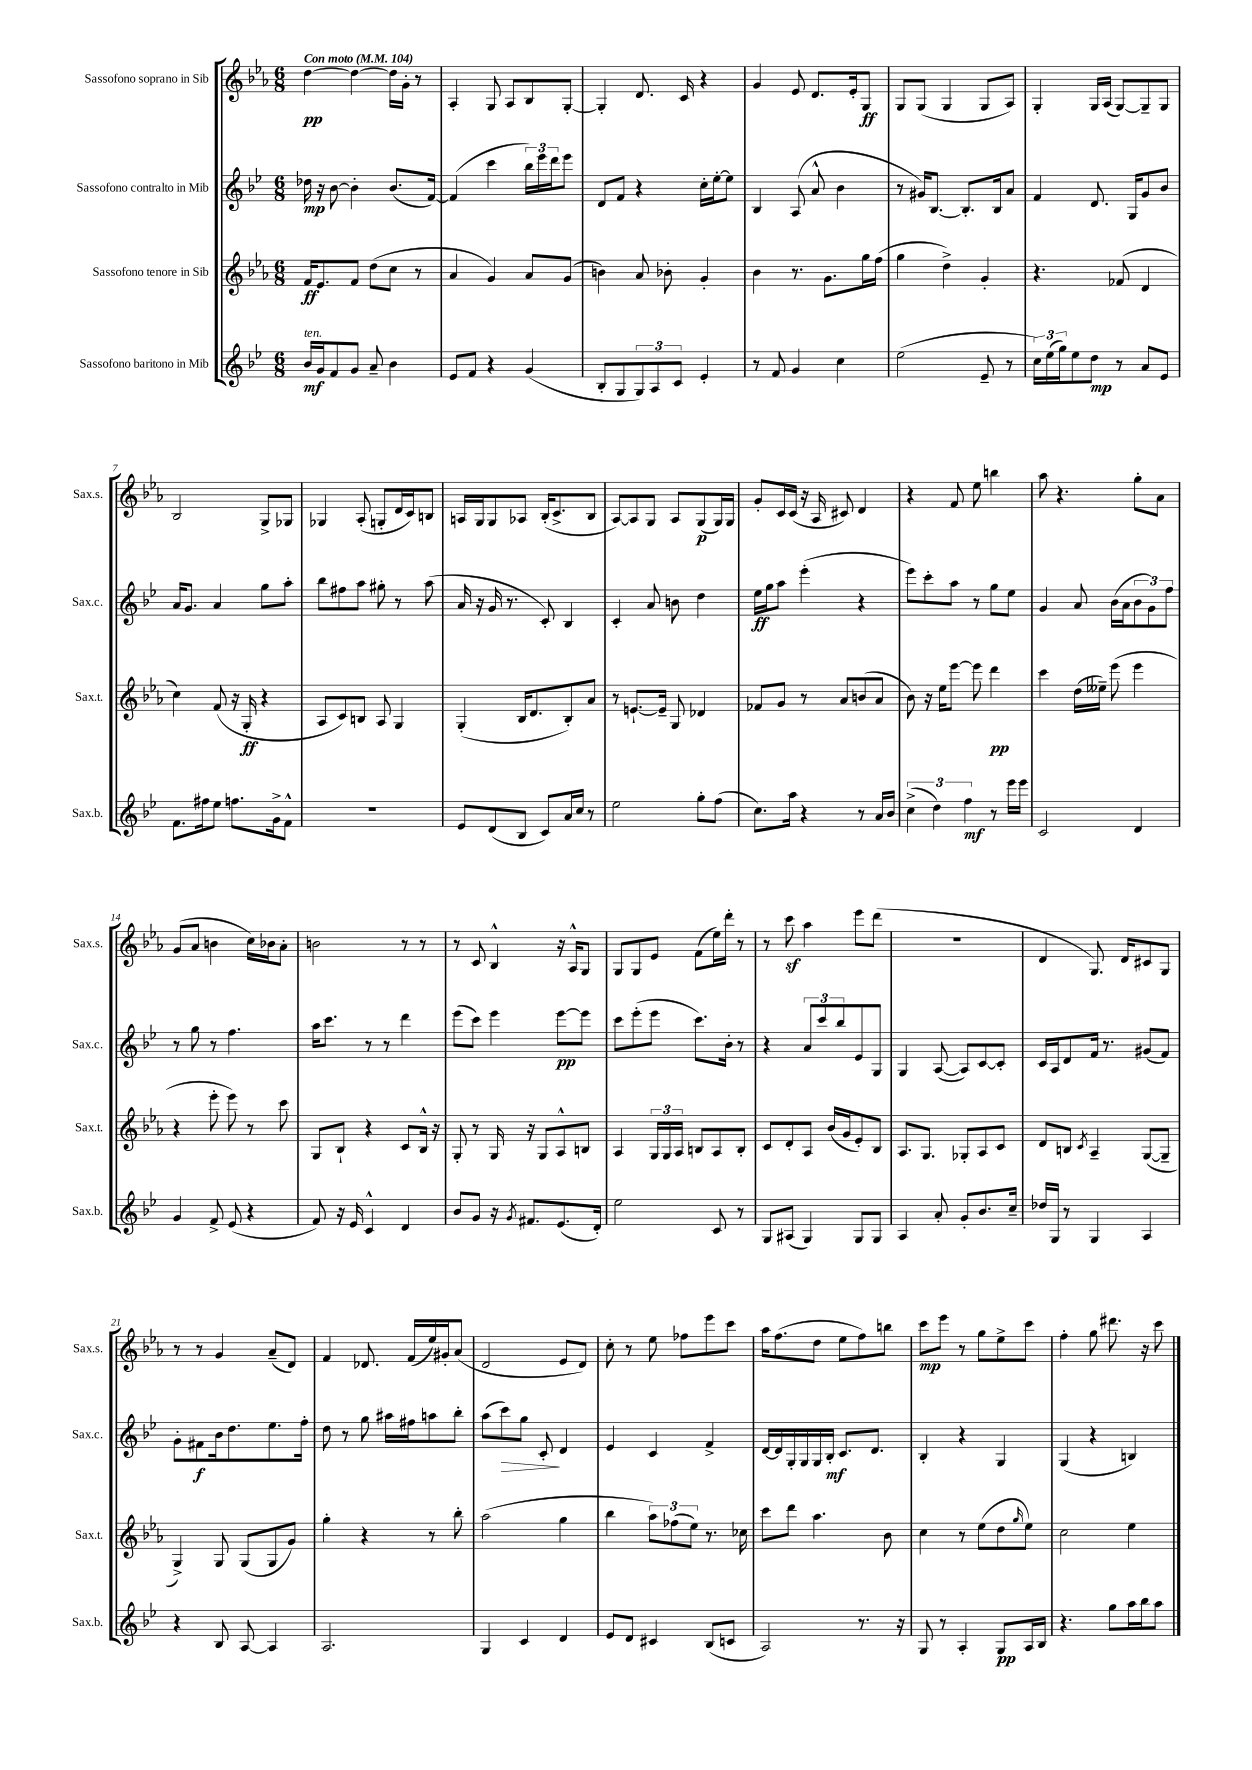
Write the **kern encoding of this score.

**kern	**kern	**kern	**kern
*staff4	*staff3	*staff2	*staff1
*clefG2	*clefG2	*clefG2	*clefG2
*k[b-e-]	*k[b-e-a-]	*k[b-e-]	*k[b-e-a-]
*M6/8	*M6/8	*M6/8	*M6/8
*MM104	*MM104	*MM104	*MM104
16b-/LL	16f/LK	16dd-\	[4dd\
16g/J	8.e-/	16r	.
8f/	.	[8b-\	.
8g/J	8f/J	4b-'\]	4dd\_
8a~/	(8dd\L	.	.
4b-\	8cc\J	(8.b-/L	16dd\]LL
.	.	.	16g'\JJ
.	8r	.	8r
.	.	[16f/Jk)	.
=	=	=	=
8e-/L	4a-/	(4f/]	4A-'/
8f/J	.	.	.
4r	4g/)	4ccc\	8G/
.	.	.	8A-/L
(4g/	8a-/L	24bb-\LL)	8B-/
.	.	24eee-\	.
.	.	24ddd\J	.
.	(8g/J	8eee-\J	[8G'/J
=	=	=	=
8B-'/L	4b\)	8d/L	4G'/]
8G/	.	8f/J	.
12G/)	8a-/	4r	8.d/
12A/	.	.	.
.	8b-'\	.	.
12c/J	.	.	.
.	.	.	16c/
4e-'/	4g'/	16cc'\LL	4r
.	.	[16ee-'\J	.
.	.	8ee-\]J	.
=	=	=	=
8r	4b-\	4B-/	4g/
8f/	.	.	.
4g/	8.r	(8A/	8e-/
.	.	8a^^/	8.d/L
.	8.g\L	.	.
4cc\	.	4b-\	.
.	.	.	16e-'/k
.	16gg\L	.	8G/J
.	(16ff\JJ	.	.
=	=	=	=
(2ee-\	4gg\	8r	8G/L
.	.	16g#/LK)	(8G/J
.	.	[8.B-/J	.
.	4dd^\)	.	4G/
.	.	8.B-'/]L	.
8e-~/	4g'/	.	8G/L
.	.	16B-/k	.
8r	.	8a/J	8A-/J)
=	=	=	=
24cc\LL)	4.r	4f/	4G'/
(24ee-\	.	.	.
24gg\J)	.	.	.
8ee-\	.	.	.
8dd\J	.	8.d/	16G/LL
.	.	.	(16A-/JJ
8r	(8f-/	.	[8G/L)
.	.	16G/LK	.
8a/L	4d/	8g/	8G~/]
8e-/J	.	8b-/J	8G/J
=	=	=	=
8.f\L	4cc\)	16a/LK	2B-/
.	.	8.g/J	.
16ff#\k	.	.	.
8ee-\J	(8f/	4a/	.
8.ff\L	16r	.	.
.	16G'/	.	.
.	4r	8gg\L	8G^/L
16g^\k	.	.	.
8f^^\J	.	8aa'\J	8G-/J
=	=	=	=
2.r	8A-/L	8bb-\L	4G-/
.	8c/)	8ff#\	.
.	8B/J	8aa\J	(8A-'/
.	8A-/	8gg#'\	8G'/L
.	4G/	8r	16d/L
.	.	.	16c/J)
.	.	(8aa\	8B/J
=	=	=	=
8e-/L	(4G'/	16a/	16A/LL
.	.	16r	16G/J
(8d/	.	16g/	8G/
.	.	8.r	.
8B-/J	16B-/LK	.	8A-/J
.	8.d/	.	.
8c/L)	.	8c'/)	(16B-'/LK
.	.	.	8.c^/
16a/L	8B-'/)	4B-/	.
16cc/JJ	.	.	.
8r	8a-/J	.	8B-/J
=	=	=	=
2ee-\	8r	4c'/	[8A-/L)
.	[8.e`/L	.	8A-/]
.	.	8a/	8G/J
.	16e~/]Jk	.	.
.	8G/	8b\	8A-/L
8gg'\L	4d-/	4dd\	(8G/
(8ff\J	.	.	16G/L)
.	.	.	16G/JJ
=	=	=	=
8.cc\L)	8f-/L	16ee-\LL	8g'/L
.	.	16gg\J	.
.	8g/J	8aa\J	16c/L
16aa\Jk	.	.	(16c/JJ
4r	8r	(4eee-'\	16r
.	.	.	16A-/
.	8a-/L	.	8c#/)
8r	(8b/	4r	4d/
16a/LL	8a-/J	.	.
16b-/JJ	.	.	.
=	=	=	=
(6cc^\	8b-\)	8eee-\L)	4r
.	16r	8ccc'\	.
6dd\)	.	.	.
.	16ee-\LK	.	.
.	[8eee-\J	8aa\J	8f/
6ff\	.	.	.
.	8eee-\]	8r	8ee-\
8r	4ddd\	8gg\L	4bb\
16eee-\LL	.	8ee-\J	.
16eee-\JJ	.	.	.
=	=	=	=
2c/	4ccc\	4g/	8aa-\
.	.	.	4.r
.	(16dd\LL	8a/	.
.	16ee--~\JJ)	.	.
.	(8eee-\	(16b-\LL	.
.	.	16a\J	.
4d/	4eee-\	12b-\	8gg'\L
.	.	12g\)	.
.	.	.	8a-\J
.	.	12ff\J	.
=	=	=	=
4g/	4r	8r	(8g/L
.	.	8gg\	8a-/J
8f^/	8eee-'\	8r	4b\
(8e-/	8eee-\)	4.ff\	.
4r	8r	.	16cc\LL)
.	.	.	16b-\J
.	8ccc\	.	8a-'\J
=	=	=	=
8f/)	8G/L	16aa\LK	2b\
.	.	8.ccc\J	.
16r	8B-`/J	.	.
16e-/	.	.	.
4c^^/	4r	8r	.
.	.	8r	.
4d/	8c/L	4ddd\	8r
.	16B-^^/Jk	.	8r
.	16r	.	.
=	=	=	=
8b-/L	8G'/	(8eee-\L	8r
8g/J	8r	8ccc\J)	8c/
16r	16G/	4eee-\	4B-^^/
8qg/	.	.	.
8.f#/L	16r	.	.
.	8G/L	.	.
(8.e-/	8A-^^/	[8eee-\L	16r
.	.	.	16A-^^/LK
.	8B/J	8eee-\]J	8G/J
16d'/Jk)	.	.	.
=	=	=	=
2ee-\	4A-/	8ccc\L	8G/L
.	.	(8eee-'\	8G/
.	24G/LL	8eee-\J	8e-/J
.	24G/	.	.
.	24A-/JJ	.	.
.	8B/L	8.ccc\L)	(8f\L
8c/	8A-/	.	16ee-\L)
.	.	16b-'\Jk	16ddd'\JJ
8r	8B'/J	8r	8r
=	=	=	=
8G/L	8c/L	4r	8r
(8A#/J	8d'/	.	8ccc\
4G/)	8A-/J	12a/L	4aa-\
.	.	12ccc/	.
.	(16b-/LL	.	.
.	.	12bb-/	.
.	16g/J	.	.
8G/L	8e-'/)	8e-/	8eee-\L
8G/J	8B-/J	8G/J	(8ddd\J
=	=	=	=
4A/	8.A-/L	4G/	2.r
.	8.G/J	.	.
8a'/	.	([8A/	.
8g'/L	8G-'/L	8A/]L)	.
8.b-/	8A-/	[8c/	.
.	8c/J	8c'/]J	.
16cc~/Jk	.	.	.
=	=	=	=
16dd-/LL	8d/L	16c/LL	4d/
16G/JJ	.	16A/J	.
8r	8B/J	8d/	.
.	8qc/	.	.
4G/	4A-~/	16f/Jk	8.G/)
.	.	8.r	.
.	.	.	16d/LK
4A/	([8G/L	(8g#/L	8c#/
.	8G~/]J	8f/J)	8G/J
=	=	=	=
4r	4G^/)	8g'\L	8r
.	.	8f#\	8r
8B-/	8G/	16b-\k	4g/
.	.	8.dd\	.
[8A/	(8G/L	.	.
4A/]	8G/	8.ee-\	(8a-~/L
.	8g/J)	.	8d/J)
.	.	16ff'\Jk	.
=	=	=	=
2.A/	4gg'\	8dd\	4f/
.	.	8r	.
.	4r	8gg\	8.d-/
.	.	16aa#\LL	.
.	.	16ff#\J	(16f/LL
.	8r	8aa\	16ee-/)
.	.	.	16g#'/J
.	8bb-'\	8bb-'\J	(8a-/J
=	=	=	=
4G/	(2aa-\	(8aa\L	2d/
.	.	8ccc\)	.
4c/	.	8gg\J	.
.	.	8c'/	.
4d/	4gg\	4d/	8e-/L
.	.	.	8d/J)
=	=	=	=
8e-/L	4bb-\	4e-/	8cc'\
8d/J	.	.	8r
4c#/	12aa-\L)	4c/	8ee-\
.	(12ff-\	.	.
.	.	.	8ff-\L
.	12ee-\J)	.	.
(8B-/L	8.r	4f^/	8eee-\
8c/J	.	.	8ccc\J
.	16cc-\	.	.
=	=	=	=
2A/)	8ccc\L	[16d/LL	16aa-\LK
.	.	16d/]	(8.ff\
.	8ddd\J	16G'/	.
.	.	16G/	.
.	4.aa-\	16G/	8dd\J
.	.	16B-'/JJ	.
.	.	8.c/L	8ee-\L
8.r	.	.	8ff\)
.	.	8.d/J	.
.	8b-\	.	8bb\J
16r	.	.	.
=	=	=	=
8G/	4cc\	4B-'/	8ccc\L
8r	.	.	8eee-\J
4A'/	8r	4r	8r
.	(8ee-\L	.	8gg\L
8G/L	8dd\	4G/	8ee-^\
.	16qqgg/	.	.
16A/L	8ee-\J)	.	8ccc\J
16B-/JJ	.	.	.
=	=	=	=
4.r	2cc\	(4G/	4ff'\
.	.	4r	8gg\
8gg\L	.	.	8.ddd#\
16aa\L	4ee-\	4B/)	.
16bb-\J	.	.	16r
8aa\J	.	.	8ccc\
==	==	==	==
*-	*-	*-	*-
